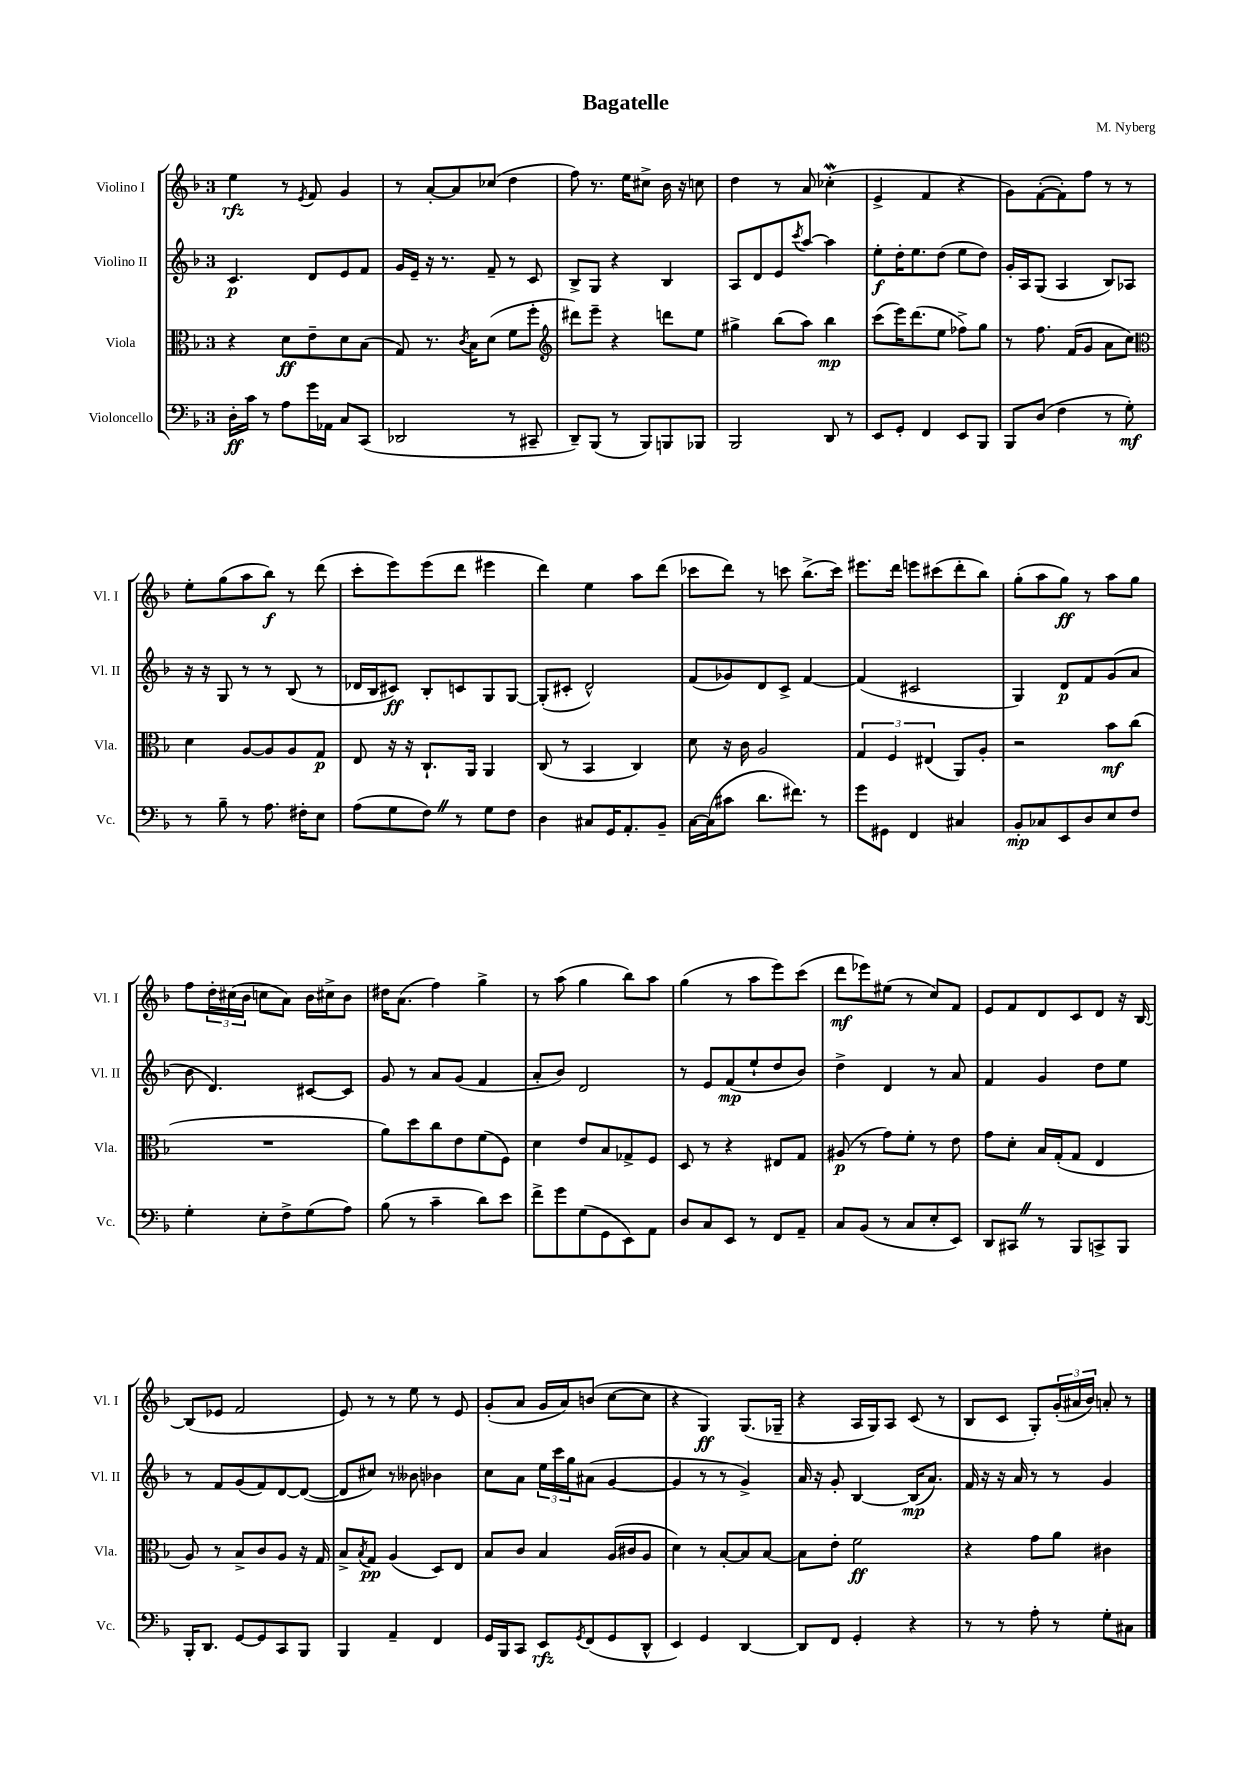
\header { title = "Bagatelle" composer = "M. Nyberg" }
<<
\new StaffGroup <<
\new Staff = "s0" \with { instrumentName = "Violino I" shortInstrumentName = "Vl. I" } {
    \clef treble \key f \major \once \override Staff.TimeSignature.style = #'single-digit \time 3/4
    e''4\rfz r8 \acciaccatura { e'8 } f'8 g'4 |
    r8 a'8~-. a'8 ces''8( d''4 |
    f''8) r8. e''16 cis''8-> bes'16 r16 c''8 |
    d''4 r8 a'8 ces''4-.\mordent( |
    e'4-> f'4 r4 |
    g'8) f'8~-.( f'8-.) f''8 r8 r8 |
    e''8-. g''8( a''8 bes''8\f) r8 d'''8( |
    c'''8-. e'''8) e'''8( d'''8 eis'''4 |
    d'''4) e''4 a''8 d'''8( |
    ces'''8 d'''8) r8 c'''8 bes''8.->( c'''16) |
    eis'''8. d'''16 e'''8 cis'''8( d'''8-. bes''8) |
    g''8-.( a''8 g''8\ff) r8 a''8 g''8 |
    f''8 \tuplet 3/2 { d''16-. cis''16( bes'16 } c''8 a'8) bes'16 cis''16-> bes'8 |
    dis''16 a'8.( f''4) g''4-> |
    r8 a''8( g''4 bes''8) a''8 |
    g''4( r8 a''8 e'''8) c'''8( |
    d'''8\mf ees'''8) eis''8( r8 c''8) f'8 |
    e'8 f'8 d'8 c'8 d'8 r16 bes16~ |
    bes8( ees'8 f'2 |
    e'8) r8 r8 e''8 r8 e'8 |
    g'8-.( a'8 g'16 a'16) b'8( c''8~ c''8 |
    r4 g4\ff) g8.( ges16-- |
    r4 a16 g16) a8 c'8( r8 |
    bes8 c'8 g8-.) \tuplet 3/2 { g'16-.( ais'16 bes'16) } a'8-. r8 \bar "|." |
}
\new Staff = "s1" \with { instrumentName = "Violino II" shortInstrumentName = "Vl. II" } {
    \clef treble \key f \major \once \override Staff.TimeSignature.style = #'single-digit \time 3/4
    c'4.\p d'8 e'8 f'8 |
    g'16 e'16-- r16 r8. f'8-- r8 c'8 |
    bes8-> g8 r4 bes4 |
    a8 d'8 e'8 \acciaccatura { c'''8 } a''8~ a''4 |
    e''8-.\f d''16-. e''8. d''8( e''8 d''8) |
    g'16-. a16 g8( a4 bes8) aes8 |
    r16 r16 g8 r8 r8 bes8( r8 |
    des'16 bes16 cis'8\ff) bes8-. c'8 g8 g8~ |
    g8-.( cis'8-. d'2-^) |
    f'8( ges'8) d'8 c'8-> f'4~ |
    f'4( cis'2 |
    g4) d'8\p f'8 g'8( a'8 |
    bes'8 d'4.) cis'8~ cis'8 |
    g'8 r8 a'8 g'8( f'4 |
    a'8-. bes'8) d'2 |
    r8 e'8 f'8\mp( e''8-! d''8 bes'8) |
    d''4-> d'4 r8 a'8 |
    f'4 g'4 d''8 e''8 |
    r8 f'8 g'8( f'8) d'8~ d'8~( |
    d'8 cis''8) r8 beses'8 bes'4 |
    c''8 a'8 \tuplet 3/2 { e''16 c'''16 g''16 } ais'8( g'4~ |
    g'4 r8 r8 g'4->) |
    a'16 r16 g'8-. bes4~ bes16\mp( a'8.) |
    f'16 r16 r16 a'16 r8 r8 g'4 \bar "|." |
}
\new Staff = "s2" \with { instrumentName = "Viola" shortInstrumentName = "Vla." } {
    \clef alto \key f \major \once \override Staff.TimeSignature.style = #'single-digit \time 3/4
    r4 d'8\ff e'8-- d'8 bes8( |
    g8) r8. \acciaccatura { c'8 } bes16 d'8( f'8 f''8-. |
    \clef treble dis'''8) e'''8-- r4 d'''8 e''8 |
    gis''4-> bes''8( a''8) bes''4\mp |
    c'''8( e'''16) d'''8.( e''8 fes''8->) g''8 |
    r8 f''8. f'16( g'8 a'8 c''8) |
    \clef alto d'4 a8~ a8 a8 g8\p |
    e8 r16 r16 c8.-! a,16 a,4 |
    c8( r8 bes,4 c4) |
    d'8 r16 c'16 a2 |
    \tuplet 3/2 { g4 f4 eis4( } a,8) a8-. |
    r2 bes'8\mf c''8( |
    R2. |
    a'8) d''8 c''8 e'8 f'8( f8) |
    d'4 e'8 bes8 ges8-> f8 |
    d8 r8 r4 eis8 g8 |
    ais8\p( r8 g'8) f'8-. r8 e'8 |
    g'8 d'8-. bes16 g16-.( g8 e4 |
    a8) r8 bes8-> c'8 a8 r16 g16 |
    bes8-> \acciaccatura { bes8 } g8\pp a4( d8) e8 |
    bes8 c'8 bes4 a16( cis'16 a8 |
    d'4) r8 bes8~-. bes8 bes8~ |
    bes8 e'8-. f'2\ff |
    r4 g'8 a'8 cis'4 \bar "|." |
}
\new Staff = "s3" \with { instrumentName = "Violoncello" shortInstrumentName = "Vc." } {
    \clef bass \key f \major \once \override Staff.TimeSignature.style = #'single-digit \time 3/4
    d16-.\ff c'16 r8 a8 g'16 aes,16 c8 c,8( |
    des,2 r8 cis,8-- |
    d,8--) bes,,8( r8 bes,,8) b,,8 bes,,8 |
    bes,,2 d,8 r8 |
    e,8 g,8-. f,4 e,8 bes,,8 |
    bes,,8 d8( f4 r8 g8-.\mf) |
    r8 bes8-- r8 a8. fis16-. e8 |
    a8( g8 f8) \once \override BreathingSign.text = \markup { \musicglyph "scripts.caesura.straight" } \breathe r8 g8 f8 |
    d4 cis8 g,16 a,8.-. bes,8-- |
    c16~ c16( cis'8 d'8. fis'8.) r8 |
    g'8 gis,8 f,4 cis4 |
    bes,8-.\mp ces8 e,8 d8 e8 f8 |
    g4-. e8-. f8-> g8( a8) |
    bes8( r8 c'4-- d'8) e'8 |
    f'8-> g'8 g8( g,8 e,8) a,8 |
    d8 c8 e,8 r8 f,8 a,8-- |
    c8 bes,8( r8 c8 e8-. e,8) |
    d,8 cis,8 \once \override BreathingSign.text = \markup { \musicglyph "scripts.caesura.straight" } \breathe r8 bes,,8 c,8-> bes,,8 |
    bes,,16-. d,8. g,8~ g,8 c,8 bes,,8 |
    bes,,4 a,4-- f,4 |
    g,16 bes,,16 c,8 e,8\rfz \acciaccatura { g,8 } f,8( g,8 d,8-^ |
    e,4) g,4 d,4~ |
    d,8 f,8 g,4-. r4 |
    r8 r8 a8-. r8 g8-. cis8 \bar "|." |
}
>>
>>
\layout { \context { \Score \remove "Bar_number_engraver" } }
